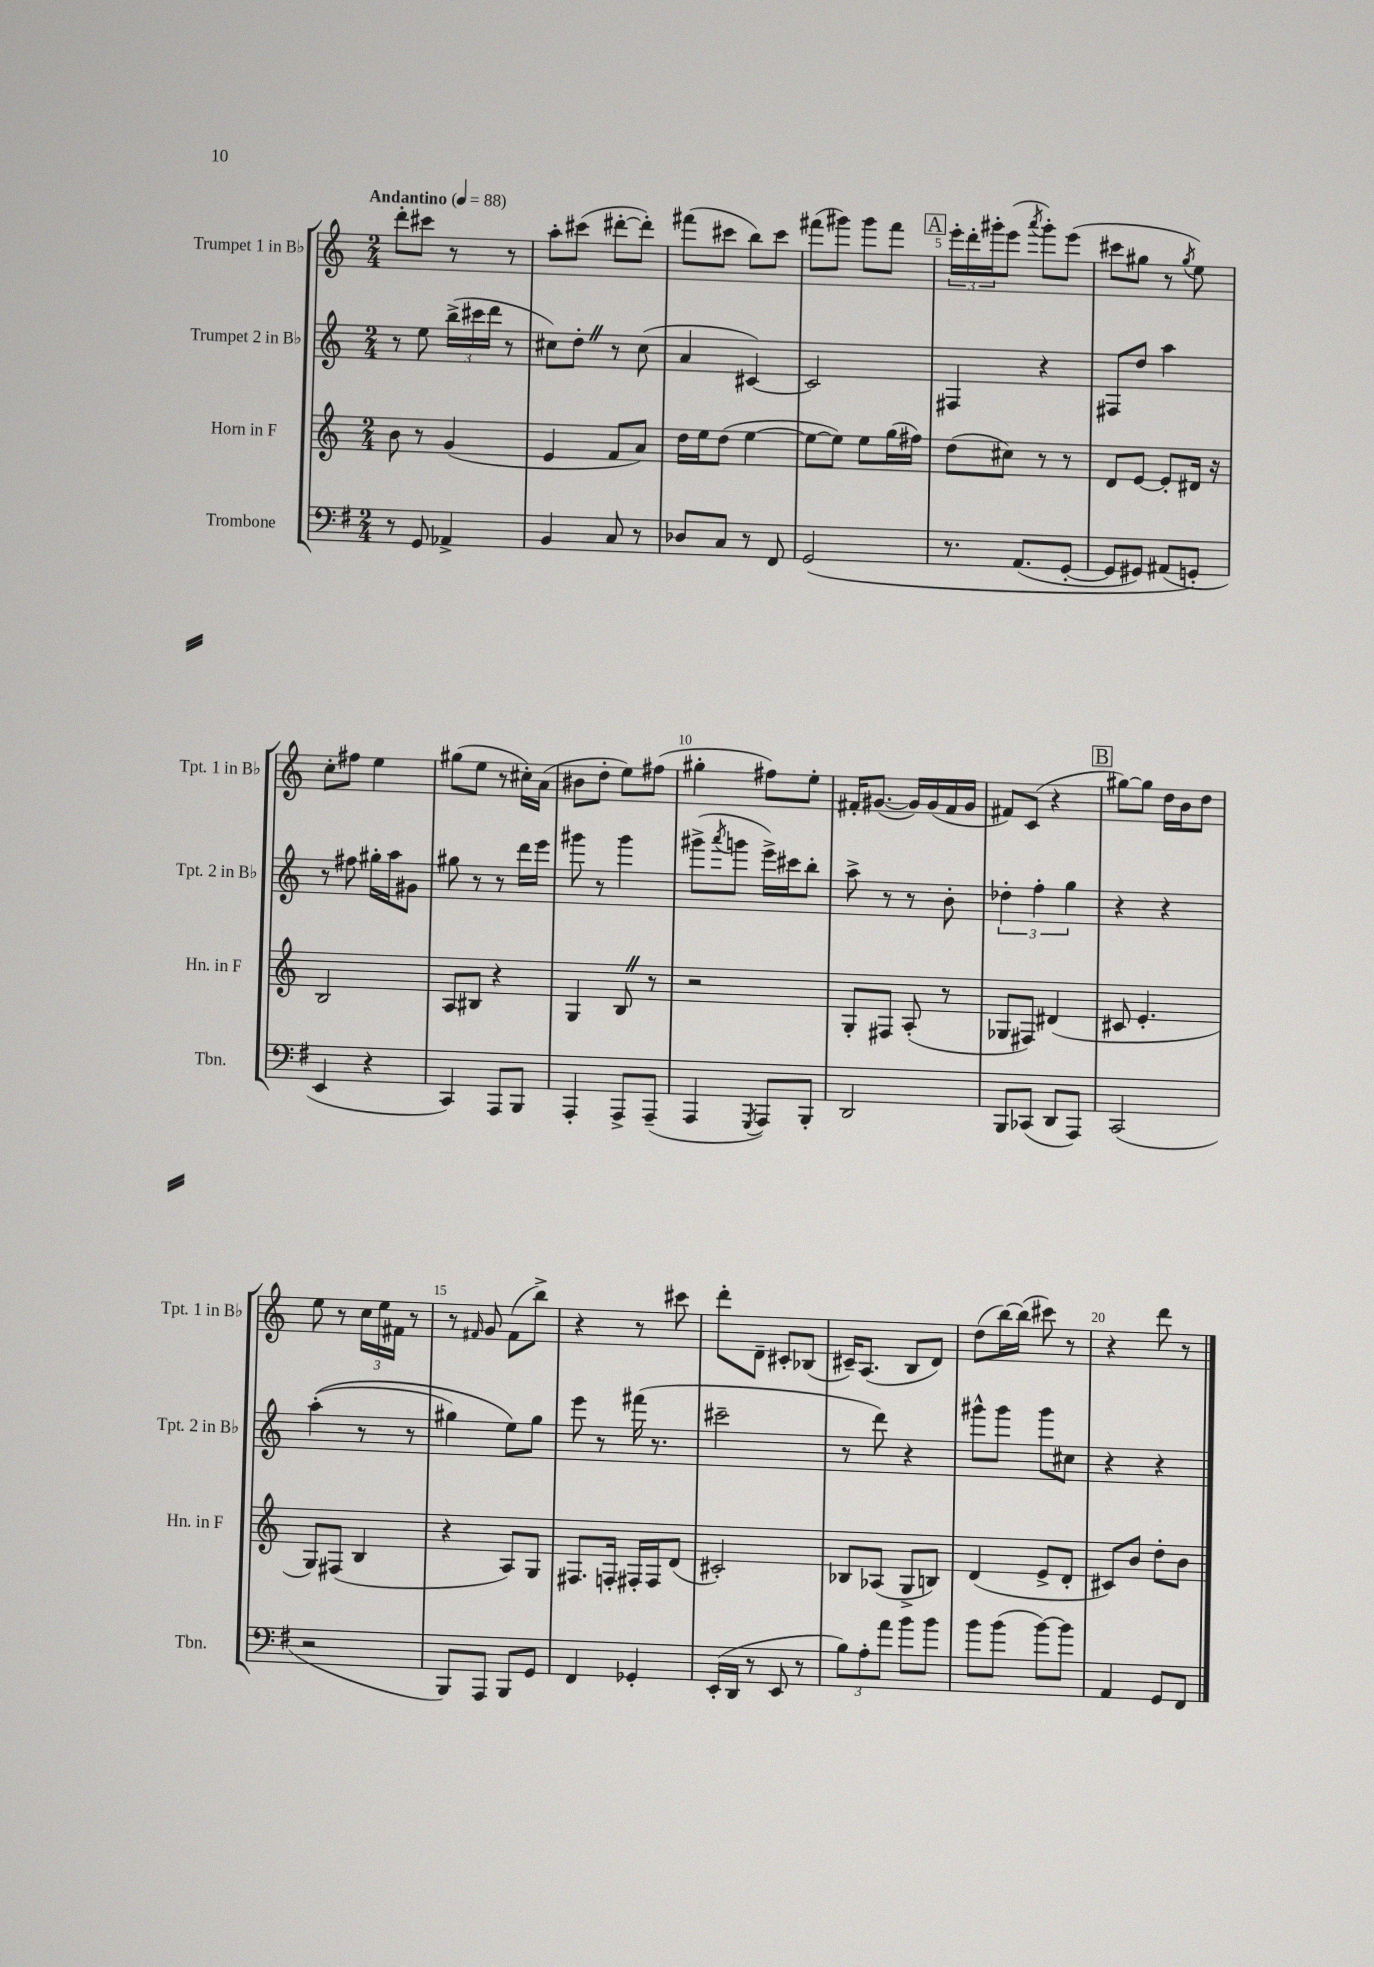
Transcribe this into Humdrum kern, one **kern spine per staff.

**kern	**kern	**kern	**kern
*staff4	*staff3	*staff2	*staff1
*clefF4	*clefG2	*clefG2	*clefG2
*k[f#]	*k[]	*k[]	*k[]
*M2/4	*M2/4	*M2/4	*M2/4
*MM88	*MM88	*MM88	*MM88
8r	8b	8r	8ddd'
8GG	8r	8ee	8ccc#
4AA-^	(4g	(24bb^	8r
.	.	24ccc#	.
.	.	24ddd	.
.	.	8r	8r
=	=	=	=
4BB	4e	8cc#)	8aa'
.	.	8dd'	(8ccc#
8C	8f	8r	[8ddd#'
8r	8a)	(8cc#	8ddd#'])
=	=	=	=
8D-	16dd	4a	(8fff#
.	16ee	.	.
8C	(8dd	.	8ccc#
8r	[4ee	[4c#)	8bb)
8FF#	.	.	8ccc#
=	=	=	=
&(2GG	8ee_	2c#]	(8fff#
.	8ee])	.	8ggg#)
.	8ee	.	8ggg#
.	(16gg	.	8fff#
.	16ff#)	.	.
=	=	=	=
8.r	(8dd	4F#	24eee'
.	.	.	24ddd'
.	.	.	24ggg#'
.	8cc#)	.	(8eee
(8.AA	.	.	.
.	.	.	8qaaa
.	8r	4r	8ggg#')
[8GG'	8r	.	(8eee
=	=	=	=
8GG]	8d	8F#	8ccc#
8GG#)	[8e	8dd	8gg#
(8AA#	8e']	4aa	8r
.	.	.	8qgg#
8GG'&)	16d#	.	8ee)
.	16r	.	.
=	=	=	=
4EE	2B	8r	8cc'
.	.	8ff#	8ff#
4r	.	16gg#'	4ee
.	.	16aa	.
.	.	8g#	.
=	=	=	=
4CC)	8A	8gg#	(8gg#
.	8B#	8r	8ee
8AAA	4r	8r	8r
8BBB	.	16ddd	16cc#')
.	.	16eee	(16a
=	=	=	=
4AAA'	4G	8ggg#	8b#
.	.	8r	8dd'
8AAA^	8B	4ggg#	8ee)
(8AAA~	8r	.	(8ff#
=	=	=	=
4AAA	2r	(8ggg#^	4gg#'
.	.	8qaaa	.
.	.	8ggg	.
8qGGG	.	.	.
8AAA)	.	16eee^)	8ff#)
.	.	16ccc#	.
8BBB'	.	8bb'	8ee'
=	=	=	=
2DD	8G'	8aa^	16f#'
.	.	.	([8.g#
.	8F#	8r	.
.	(8A'	8r	16g#])
.	.	.	(16g#
.	8r	8b'	16f#
.	.	.	16g#
=	=	=	=
8BBB	8G-	6dd-'	8f#)
(8CC-	8F#)	.	(8c
.	.	6ff'	.
8DD	(4d#	.	4r
.	.	6gg	.
8AAA)	.	.	.
=	=	=	=
(2CC	8c#	4r	[8gg#)
.	4.e'	.	8gg#]
.	.	4r	16dd
.	.	.	16b
.	.	.	8dd
=	=	=	=
2r	8G)	&((4aa'	8ee
.	(8F#	.	8r
.	4B	8r	24cc
.	.	.	24ee
.	.	.	24f#
.	.	8r	8r
=	=	=	=
8BBB)	4r	4gg#)	8r
.	.	.	16qqf#
8AAA	.	.	8g
8BBB	8A)	8ee&)	(8f#
8GG	8G	8gg#	8bb^)
=	=	=	=
4FF#	8.F#	8eee	4r
.	.	8r	.
.	16F'	.	.
4GG-'	16F#'	(16fff#	8r
.	16F#	8.r	.
.	(8d	.	8ccc#
=	=	=	=
(16EE'	2c#')	2ccc#~	8ddd'
16DD	.	.	.
8r	.	.	8d~
8EE	.	.	8c#'
8r	.	.	(8B-
=	=	=	=
12B)	8B-	8r	16c#~)
.	.	.	(8.A
12A'	.	.	.
.	(8A-	8ddd)	.
12a	.	.	.
8b	8G^	4r	8B
8b	8B)	.	8d)
=	=	=	=
8b	(4d	8ggg#^^	(8dd
(8b	.	8ggg#	[16bb)
.	.	.	(16bb]
[8b)	8e^	8ggg#	8ccc#)
8b]	8d'	8cc#	8r
=	=	=	=
4AA	8c#)	4r	4r
.	8b	.	.
8GG	8dd'	4r	8ddd
8FF#	8b	.	8r
==	==	==	==
*-	*-	*-	*-
